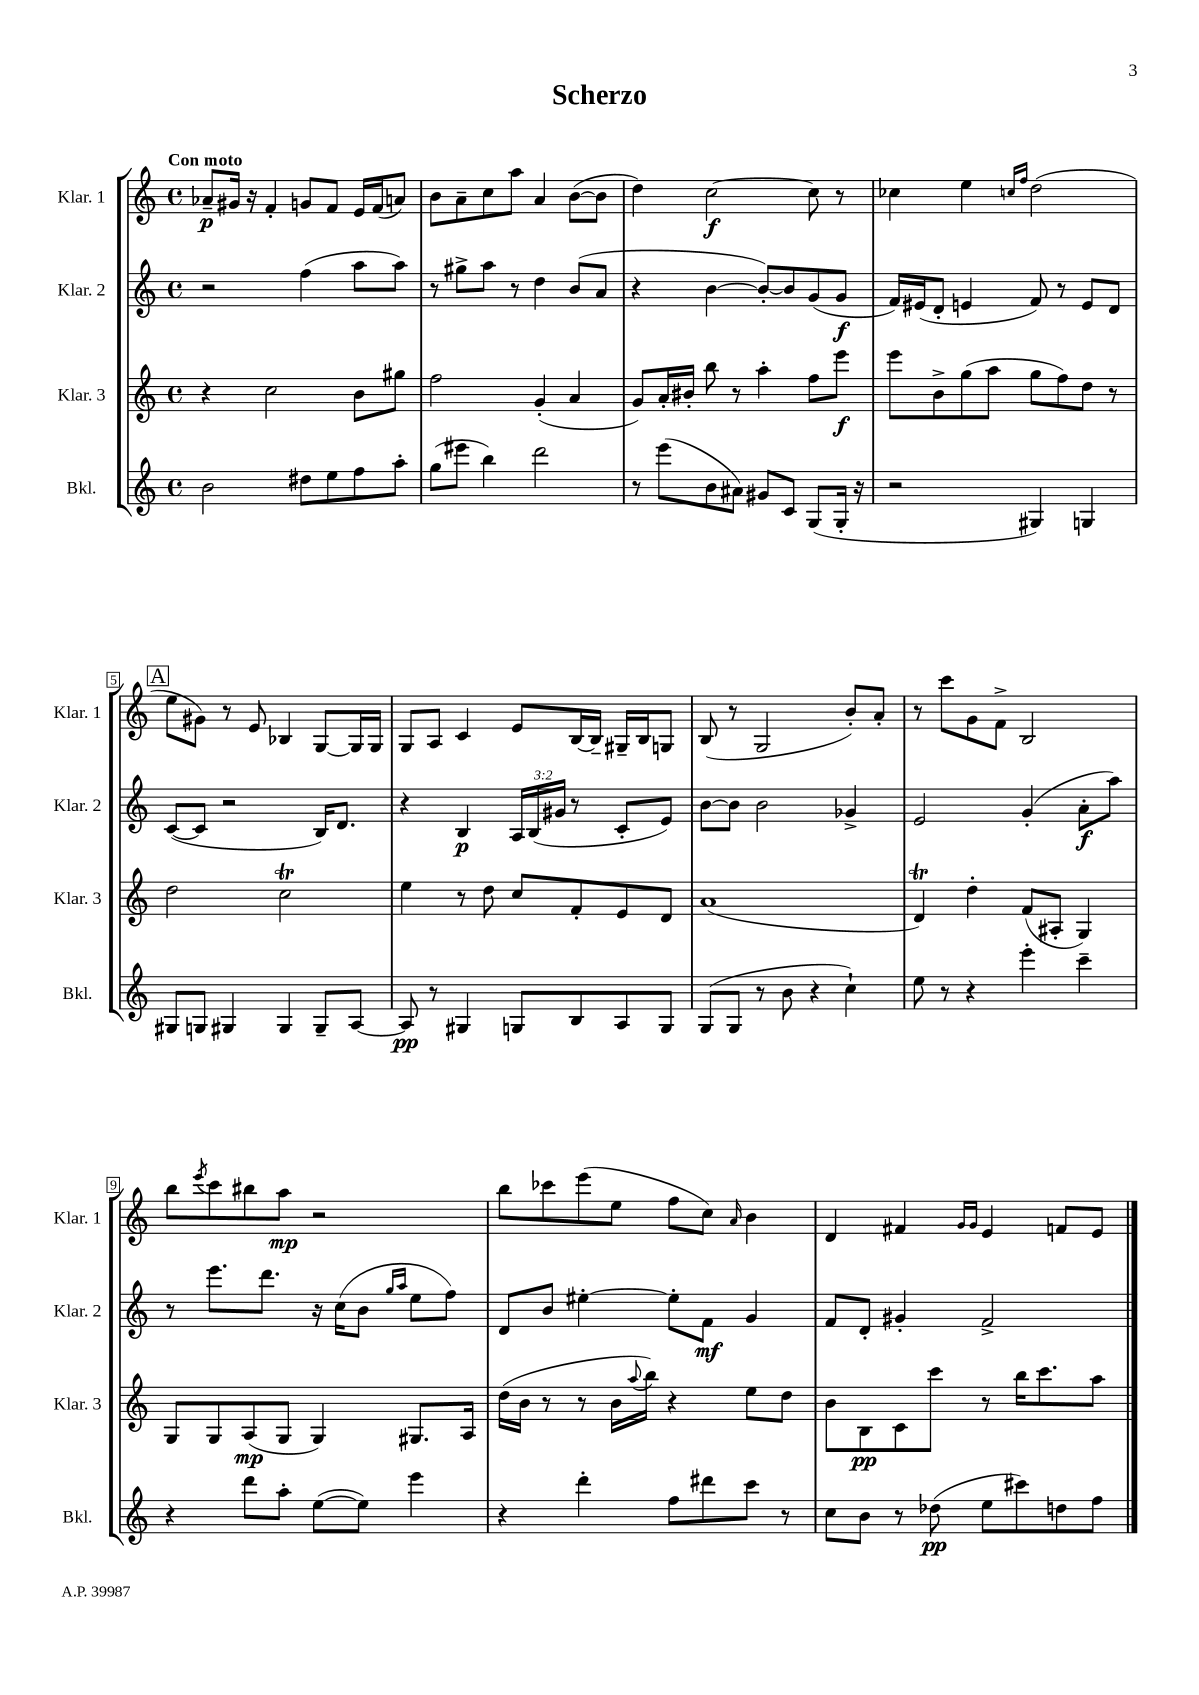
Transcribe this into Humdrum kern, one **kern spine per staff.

**kern	**dynam	**kern	**dynam	**kern	**dynam	**kern	**dynam
*part4	*part4	*part3	*part3	*part2	*part2	*part1	*part1
*staff4	*staff4	*staff3	*staff3	*staff2	*staff2	*staff1	*staff1
*I"Bkl.	*	*I"Klar. 3	*	*I"Klar. 2	*	*I"Klar. 1	*
*I'Bkl.	*	*I'Klar. 3	*	*I'Klar. 2	*	*I'Klar. 1	*
*clefG2	*	*clefG2	*	*clefG2	*	*clefG2	*
*k[]	*	*k[]	*	*k[]	*	*k[]	*
*M4/4	*	*M4/4	*	*M4/4	*	*M4/4	*
*met(c)	*	*met(c)	*	*met(c)	*	*met(c)	*
=1	=1	=1	=1	=1	=1	=1	=1
!	!	!	!	!	!	!LO:TX:a:B:t=Con moto	!
2b\	.	4r	.	2r	.	8a-X~/L	p
.	.	.	.	.	.	16g#X/Jk	.
.	.	.	.	.	.	16r	.
.	.	2cc\	.	.	.	4f'/	.
8dd#X\L	.	.	.	(4ff\	.	8gn/L	.
8ee\	.	.	.	.	.	8f/J	.
8ff\	.	8b\L	.	8aa\L	.	16e/LL	.
.	.	.	.	.	.	(16f/J	.
8aa'\J	.	8gg#X\J	.	8aa\J)	.	8an/J)	.
=2	=2	=2	=2	=2	=2	=2	=2
(8gg\L	.	2ff\	.	8r	.	8b\L	.
8eee#X\J	.	.	.	8gg#X^\L	.	8a~\	.
4bb\)	.	.	.	8aa\J	.	8cc\	.
.	.	.	.	8r	.	8aa\J	.
2ddd\	.	(4g'/	.	4dd\	.	4a/	.
.	.	4a/	.	(8b/L	.	([8b\L	.
.	.	.	.	8a/J	.	8b\J]	.
=3	=3	=3	=3	=3	=3	=3	=3
8r	.	8g/L)	.	4r	.	4dd\)	.
(8eee\L	.	16a'/L	.	.	.	.	.
.	.	16b#X'/JJ	.	.	.	.	.
8b\	.	8bb\	.	[4b\	.	[2cc\	f
8a#X\J)	.	8r	.	.	.	.	.
8g#X/L	.	4aa'\	.	8b'/L_)	.	.	.
8c/J	.	.	.	8b/]	.	.	.
(8G/L	.	8ff\L	.	(8g/	.	8cc\]	.
16G'/Jk	.	8eee\J	f	8g/J	f	8r	.
16r	.	.	.	.	.	.	.
=4	=4	=4	=4	=4	=4	=4	=4
2r	.	8eee\L	.	16f/LL)	.	4cc-X\	.
.	.	.	.	(16e#X/J	.	.	.
.	.	8b^\	.	8d'/J	.	.	.
.	.	(8gg\	.	4en/	.	4ee\	.
.	.	8aa\J	.	.	.	.	.
.	.	.	.	.	.	16qqccn/LL	.
.	.	.	.	.	.	16qqff/JJ	.
4G#X/)	.	8gg\L	.	8f/)	.	(2dd\	.
.	.	8ff\)	.	8r	.	.	.
4Gn/	.	8dd\J	.	8e/L	.	.	.
.	.	8r	.	8d/J	.	.	.
!!LO:LB:g=z
!!LO:REH:place=s1:t=A
=5	=5	=5	=5	=5	=5	=5	=5
8G#X/L	.	2dd\	.	([8c/L	.	8ee\L	.
8Gn/J	.	.	.	8c/J]	.	8g#X\J)	.
4G#X/	.	.	.	2r	.	8r	.
.	.	.	.	.	.	8e/	.
4G#/	.	2ccT\	.	.	.	4B-X/	.
8G#~/L	.	.	.	16B/KL)	.	[8G/L	.
.	.	.	.	8.d/J	.	.	.
[8A/J	.	.	.	.	.	16G/L]	.
.	.	.	.	.	.	16G/JJ	.
=6	=6	=6	=6	=6	=6	=6	=6
8A/]	pp	4ee\	.	4r	.	8G/L	.
8r	.	.	.	.	.	8A/J	.
4G#X/	.	8r	.	4B/	p	4c/	.
.	.	8dd\	.	.	.	.	.
8Gn/L	.	8cc/L	.	24A/LL	.	8e/L	.
.	.	.	.	(24B/	.	.	.
.	.	.	.	24g#X/JJ	.	.	.
8B/	.	8f'/	.	8r	.	[16B/L	.
.	.	.	.	.	.	16B~/JJ]	.
8A/	.	8e/	.	8c'/L	.	16G#X~/LL	.
.	.	.	.	.	.	16B/J	.
8G/J	.	8d/J	.	8e/J)	.	8Gn/J	.
=7	=7	=7	=7	=7	=7	=7	=7
(8G/L	.	(1a	.	[8b\L	.	(8B/	.
8G/J	.	.	.	8b\J]	.	8r	.
8r	.	.	.	2b\	.	2G/	.
8b\	.	.	.	.	.	.	.
4r	.	.	.	.	.	.	.
4cc`\)	.	.	.	4g-X^/	.	8b'/L)	.
.	.	.	.	.	.	8a'/J	.
=8	=8	=8	=8	=8	=8	=8	=8
8ee\	.	4dT/)	.	2e/	.	8r	.
8r	.	.	.	.	.	8ccc\L	.
4r	.	4dd'\	.	.	.	8g\	.
.	.	.	.	.	.	8f^\J	.
4eee'\	.	(8f/L	.	(4g'/	.	2B/	.
.	.	8A#X'/J	.	.	.	.	.
4ccc~\	.	4G/)	.	8a'\L	f	.	.
.	.	.	.	8aa\J)	.	.	.
!!LO:LB:g=z
=9	=9	=9	=9	=9	=9	=9	=9
4r	.	8G/L	.	8r	.	8bb\L	.
.	.	.	.	.	.	8qeee/	.
.	.	8G/	.	8.eee\L	.	8ccc\	.
8ddd\L	.	(8A/	mp	.	.	8bb#X\	.
.	.	.	.	8.ddd\J	.	.	.
8aa'\J	.	8G/J	.	.	.	8aa\J	mp
([8ee\L	.	4G/)	.	16r	.	2r	.
.	.	.	.	(16cc\KL	.	.	.
8ee\J])	.	.	.	8b\J	.	.	.
.	.	.	.	16qqgg/LL	.	.	.
.	.	.	.	16qqaa/JJ	.	.	.
4eee\	.	8.G#X/L	.	8ee\L	.	.	.
.	.	.	.	8ff\J)	.	.	.
.	.	16A/Jk	.	.	.	.	.
=10	=10	=10	=10	=10	=10	=10	=10
4r	.	(16dd\LL	.	8d/L	.	8bb\L	.
.	.	16b\JJ	.	.	.	.	.
.	.	8r	.	8b/J	.	8ccc-X\	.
4ddd'\	.	8r	.	[4ee#X'\	.	(8eee\	.
.	.	16b\LL	.	.	.	8ee\J	.
.	.	8qqaa/	.	.	.	.	.
.	.	16bb\JJ)	.	.	.	.	.
8ff\L	.	4r	.	8ee#'\L]	.	8ff\L	.
8ddd#X\	.	.	.	8f\J	mf	8cc\J)	.
.	.	.	.	.	.	16qqa/	.
8ccc\J	.	8ee\L	.	4g/	.	4b\	.
8r	.	8dd\J	.	.	.	.	.
=11	=11	=11	=11	=11	=11	=11	=11
8cc\L	.	8b\L	.	8f/L	.	4d/	.
8b\J	.	8B\	pp	8d'/J	.	.	.
8r	.	8c\	.	4g#X'/	.	4f#X/	.
(8dd-X\	pp	8ccc\J	.	.	.	.	.
.	.	.	.	.	.	16qqg/LL	.
.	.	.	.	.	.	16qqg/JJ	.
8ee\L	.	8r	.	2f^/	.	4e/	.
8ccc#X\)	.	16bb\KL	.	.	.	.	.
.	.	8.ccc\	.	.	.	.	.
8ddn\	.	.	.	.	.	8fn/L	.
8ff\J	.	8aa\J	.	.	.	8e/J	.
==	==	==	==	==	==	==	==
*-	*-	*-	*-	*-	*-	*-	*-
